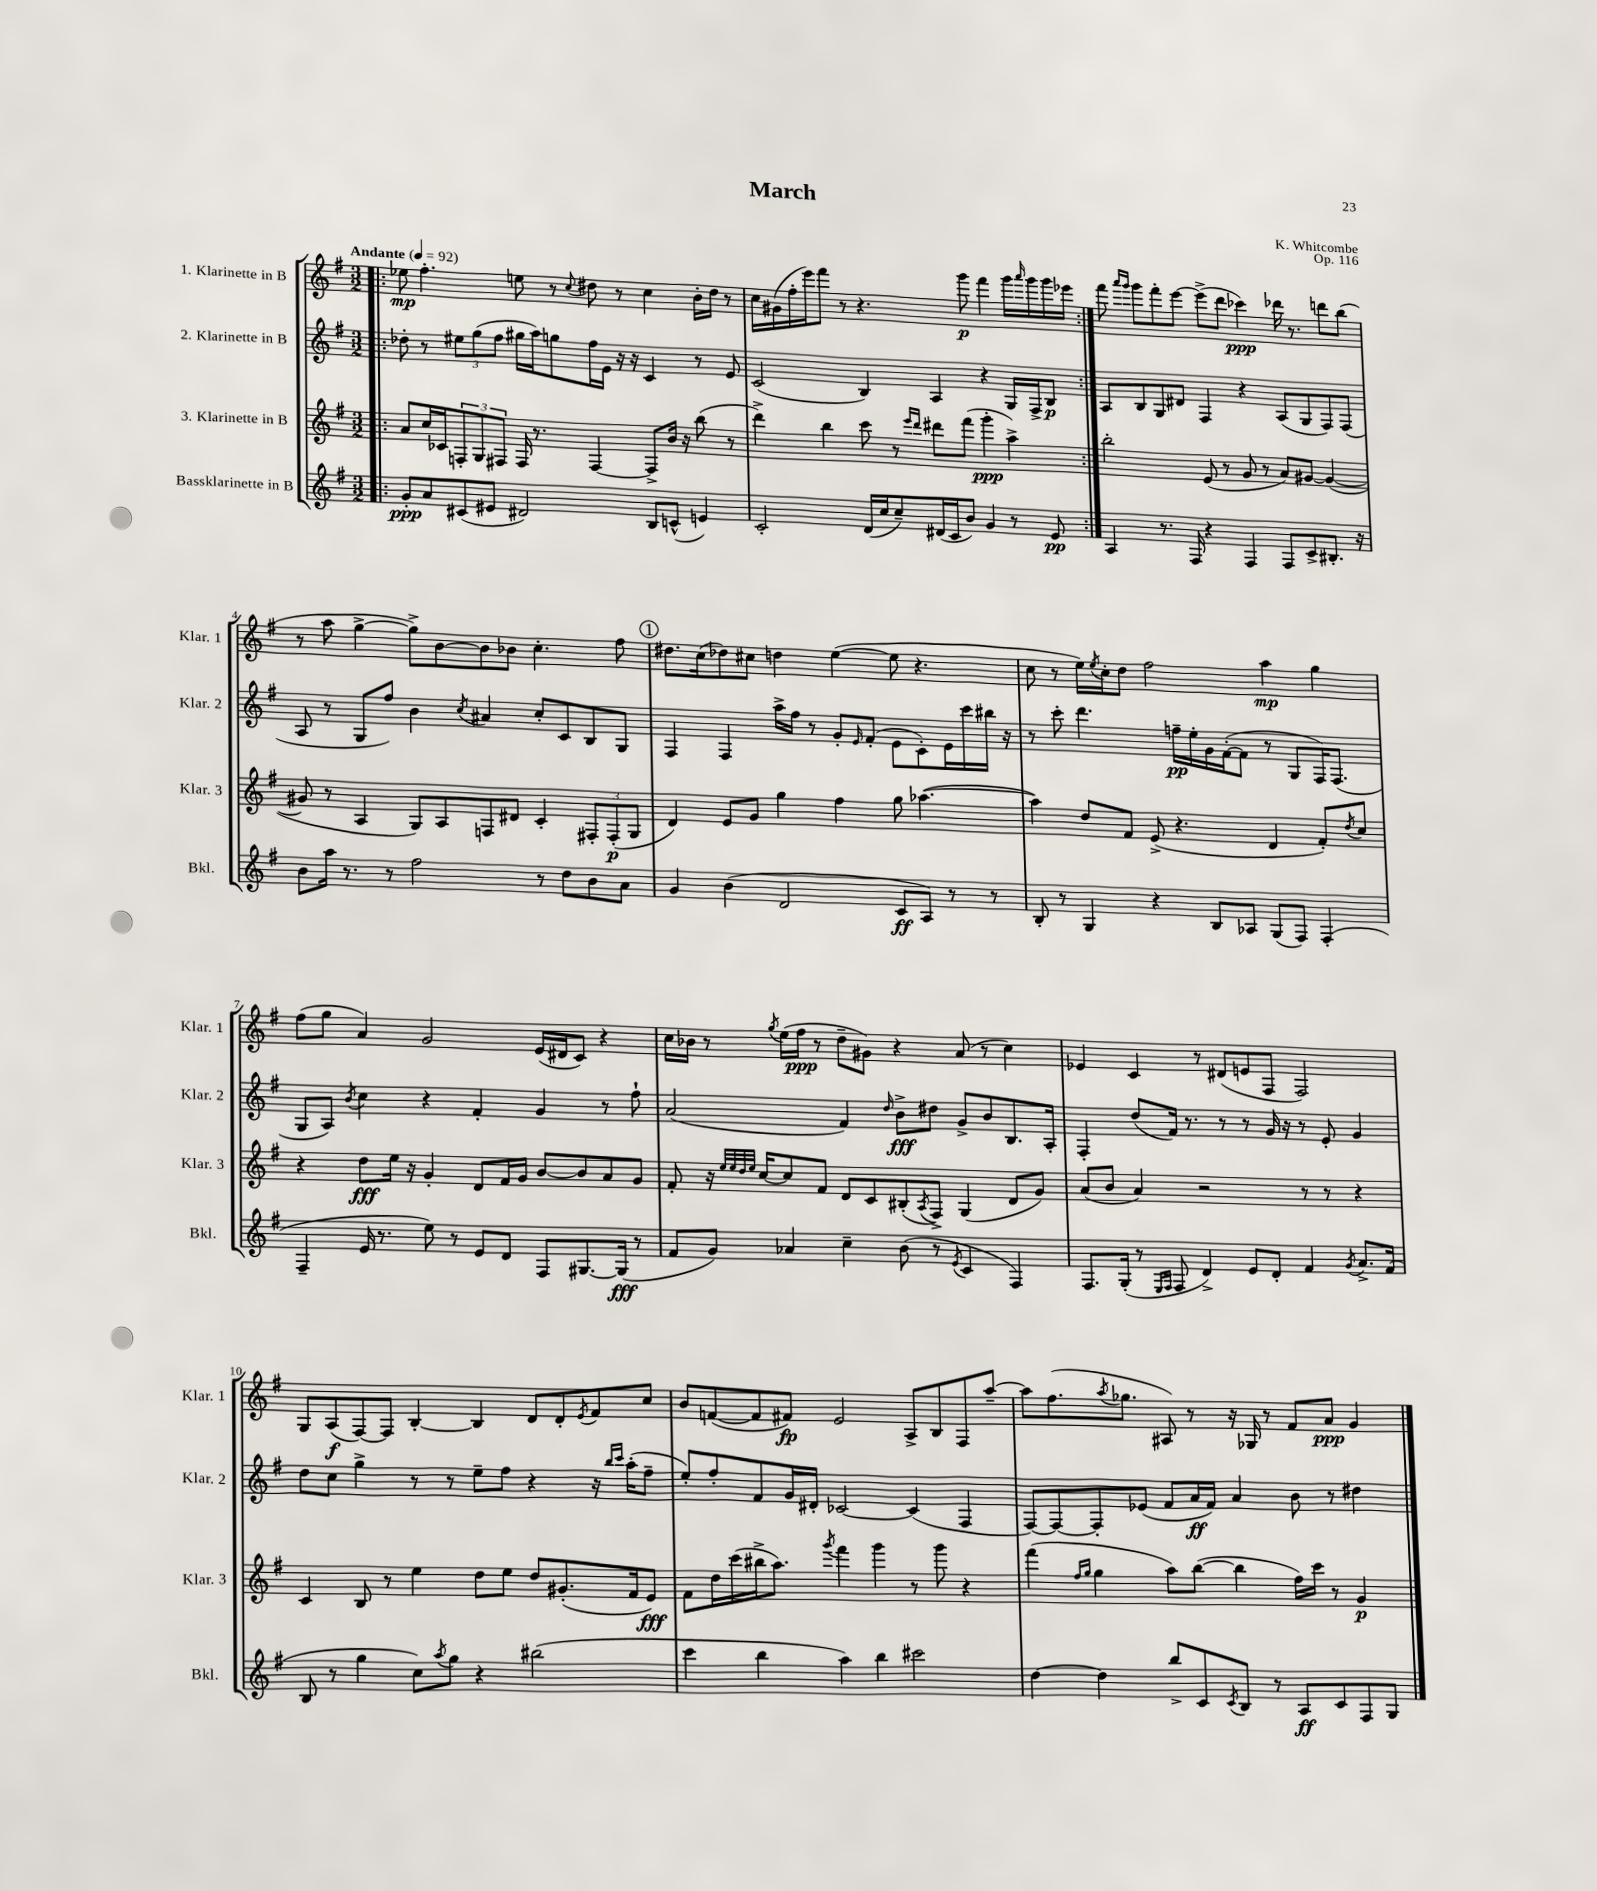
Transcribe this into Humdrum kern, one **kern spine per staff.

**kern	**dynam	**kern	**dynam	**kern	**dynam	**kern	**dynam
*part4	*part4	*part3	*part3	*part2	*part2	*part1	*part1
*staff4	*staff4	*staff3	*staff3	*staff2	*staff2	*staff1	*staff1
*I"Bassklarinette in B	*	*I"3. Klarinette in B	*	*I"2. Klarinette in B	*	*I"1. Klarinette in B	*
*I'Bkl.	*	*I'Klar. 3	*	*I'Klar. 2	*	*I'Klar. 1	*
*clefG2	*	*clefG2	*	*clefG2	*	*clefG2	*
*k[f#]	*	*k[f#]	*	*k[f#]	*	*k[f#]	*
*M3/2	*	*M3/2	*	*M3/2	*	*M3/2	*
*MM92	*	*MM92	*	*MM92	*	*MM92	*
=1!|:	=1!|:	=1!|:	=1!|:	=1!|:	=1!|:	=1!|:	=1!|:
!	!	!	!	!	!	!LO:TX:a:B:t=Andante	!
8g'/L	ppp	8a/L	.	8dd-X'\	.	8ee-X\	mp
8a/	.	16cc/L	.	8r	.	4.ff#'\	.
.	.	16c-X/J	.	.	.	.	.
(8c#X/	.	12Fn'/	.	12ee#X\L	.	.	.
.	.	12G/	.	(12gg\	.	.	.
8e#X/J	.	.	.	.	.	.	.
.	.	12F#X/J	.	12ff#\J	.	.	.
2d#X/)	.	16F#/	.	16gg#X\LL	.	8een\	.
.	.	8.r	.	16aa\J)	.	.	.
.	.	.	.	8ggn\	.	8r	.
.	.	.	.	.	.	8qqcc/	.
.	.	[4F#/	.	16ff#\L	.	8dd#X\	.
.	.	.	.	16e\JJ	.	.	.
.	.	.	.	16r	.	8r	.
.	.	.	.	16r	.	.	.
8B/L	.	8F#^/L]	.	4c/	.	4cc\	.
(8cn^^/J	.	16b/Jk	.	.	.	.	.
.	.	16r	.	.	.	.	.
4en/)	.	(8bb\	.	8r	.	16b'\LL	.
.	.	.	.	.	.	16dd#\JJ	.
.	.	8r	.	8e/	.	8r	.
=2	=2	=2	=2	=2	=2	=2	=2
2c'/	.	4ddd^\)	.	(2c/	.	16cc\LL	.
.	.	.	.	.	.	(16g#X\	.
.	.	.	.	.	.	16ff#'\	.
.	.	.	.	.	.	16eee\J)	.
.	.	4bb\	.	.	.	8fff#\J	.
.	.	.	.	.	.	8r	.
(16d/LL	.	8ccc\	.	4B/)	.	4.r	.
16cc/J	.	.	.	.	.	.	.
8cc~/)	.	8r	.	.	.	.	.
.	.	16qqeee/LL	.	.	.	.	.
.	.	16qqddd/JJ	.	.	.	.	.
(16d#X/L	.	8ddd#X\L	.	4A/	.	.	.
16c/J	.	.	.	.	.	.	.
8b/J)	.	(8fff#\J	.	.	.	8ggg\	p
4g/	.	4ggg'\	ppp	4r	.	4fff#\	.
8r	.	4aa^\)	.	16G/LL	.	16ggg\LL	.
.	.	.	.	.	.	16qqaaa/	.
.	.	.	.	16F#^/J	.	16ggg\	.
8e/	pp	.	.	8B/J	p	16ggg\	.
.	.	.	.	.	.	16eee-X\JJ	.
=3:|!	=3:|!	=3:|!	=3:|!	=3:|!	=3:|!	=3:|!	=3:|!
4A/	.	2bb'\	.	8A/L	.	8fff#\	.
.	.	.	.	.	.	16qqaaa/LL	.
.	.	.	.	.	.	16qqggg/JJ	.
.	.	.	.	8B/	.	8ggg\L	.
8.r	.	.	.	8G/	.	8fff#'\	.
.	.	.	.	8d#X/J	.	[8eee\J	.
16F#/	.	.	.	.	.	.	.
4r	.	(8e/	.	4F#/	.	(8eee^\L]	.
.	.	8r	.	.	.	8ddd\J	.
4F#/	.	8g/	.	4r	.	4ccc-X\)	ppp
.	.	8r	.	.	.	.	.
8F#/L	.	8a/L)	.	(8A/L	.	16ddd-X\	.
.	.	.	.	.	.	8.r	.
8c^/	.	[8g#X/J	.	8G/	.	.	.
8.B#X'/J	.	(4g#/_	.	8F#/)	.	8dddn\L	.
.	.	.	.	(8F#/J	.	(8bb\J	.
16r	.	.	.	.	.	.	.
!!LO:LB:g=z
=4	=4	=4	=4	=4	=4	=4	=4
8b\L	.	8g#X/]	.	8A/	.	8r	.
16aa\Jk	.	8r	.	8r	.	8aa\	.
8.r	.	.	.	.	.	.	.
.	.	4A/	.	8G/L	.	[4gg^\	.
8r	.	.	.	8ff#/J)	.	.	.
2ff#\	.	8G/L)	.	4b\	.	8gg^\L])	.
.	.	8A/	.	.	.	[8b\	.
.	.	.	.	8qcc/	.	.	.
.	.	8Fn/	.	4a#X/	.	8b\]	.
.	.	8d#X/J	.	.	.	8b-X\J	.
8r	.	4c'/	.	8cc'/L	.	4.cc'\	.
8dd\L	.	.	.	8c/	.	.	.
8b\	.	12F#X'/L	.	8B/	.	.	.
.	.	(12F#'/	p	.	.	.	.
8a\J	.	.	.	8G/J	.	8ff#\	.
.	.	12G/J	.	.	.	.	.
!!LO:REH:place=s1:t=1
=5	=5	=5	=5	=5	=5	=5	=5
4g/	.	4d/)	.	4F#/	.	8.dd#X\L	.
.	.	.	.	.	.	(16cc\k	.
(4b\	.	8e/L	.	4F#/	.	8dd-X\)	.
.	.	8g/J	.	.	.	8cc#X\J	.
2d/	.	4gg\	.	16aa^\LL	.	4ddn\	.
.	.	.	.	16ff#\JJ	.	.	.
.	.	.	.	8r	.	.	.
.	.	4ff#\	.	8g'/L	.	([4ee\	.
.	.	.	.	16qqe/	.	.	.
.	.	.	.	(8f#'/J	.	.	.
8c/L	ff	8gg\	.	8e\L	.	8ee\]	.
8A/J)	.	([4.aa-X\	.	8c'\)	.	4.r	.
8r	.	.	.	16e\L	.	.	.
.	.	.	.	16ccc\	.	.	.
8r	.	.	.	16bb#X\JJ	.	.	.
.	.	.	.	16r	.	.	.
=6	=6	=6	=6	=6	=6	=6	=6
8B'/	.	4aa-\])	.	8r	.	8cc\	.
8r	.	.	.	8ccc'\	.	8r	.
4G/	.	8dd/L	.	4.ddd\	.	16ee\LL)	.
.	.	.	.	.	.	8qee/	.
.	.	.	.	.	.	16cc'\J	.
.	.	8f#/J	.	.	.	8dd\J	.
4r	.	(8e^/	.	.	.	2ff#\	.
.	.	4.r	.	16ffn~\LL	pp	.	.
.	.	.	.	16ee'\	.	.	.
8B/L	.	.	.	16g\	.	.	.
.	.	.	.	([16f#'\J	.	.	.
8A-X/J	.	.	.	8f#\J]	.	.	.
(8G/L	.	4d/	.	8r	.	4aa\	mp
8F#/J)	.	.	.	8G/L	.	.	.
(4F#'/	.	8f#'/L)	.	16F#/K)	.	4gg\	.
.	.	.	.	(8.F#/J	.	.	.
.	.	8qdd/	.	.	.	.	.
.	.	8cc/J	.	.	.	.	.
!!LO:LB:g=z
=7	=7	=7	=7	=7	=7	=7	=7
4F#~/	.	4r	.	8G/L	.	(8ff#\L	.
.	.	.	.	8A/J)	.	8gg\J	.
.	.	.	.	8qb/	.	.	.
16e/	.	8dd\L	fff	4cc\	.	4a/)	.
8.r	.	.	.	.	.	.	.
.	.	16ee\Jk	.	.	.	.	.
.	.	16r	.	.	.	.	.
8ee\)	.	4g'/	.	4r	.	2g/	.
8r	.	.	.	.	.	.	.
8e/L	.	8d/L	.	4f#'/	.	.	.
8d/J	.	16f#/L	.	.	.	.	.
.	.	16g/JJ	.	.	.	.	.
8F#/L	.	[8b/L	.	4g/	.	(16e/LL	.
.	.	.	.	.	.	16d#X/J	.
[8.G#X/	.	8b/]	.	.	.	8c/J)	.
.	.	8a/	.	8r	.	4r	.
(16G#/Jk]	fff	.	.	.	.	.	.
8r	.	8g/J	.	8ff#`\	.	.	.
=8	=8	=8	=8	=8	=8	=8	=8
8f#/L	.	8f#'/	.	(2a/	.	16cc\LL	.
.	.	.	.	.	.	16b-X\JJ	.
8g/J)	.	16r	.	.	.	8r	.
.	.	32qqee/LLL	.	.	.	.	.
.	.	32qqee/	.	.	.	.	.
.	.	32qqdd/	.	.	.	.	.
.	.	32qqee/JJJ	.	.	.	.	.
.	.	[16cc/KL	.	.	.	.	.
.	.	.	.	.	.	8qgg/	.
4a-X/	.	8cc/]	.	.	.	(16ee\LL	.
.	.	.	.	.	.	16ff#\JJ	ppp
.	.	8f#/J	.	.	.	8r	.
4cc~\	.	8d/L	.	4f#/)	.	8dd~\L	.
.	.	8c/	.	.	.	8g#X\J)	.
.	.	.	.	16qqdd/	.	.	.
(8b\	.	(8B#X'/	.	8b^\L	fff	4r	.
.	.	8qA/	.	.	.	.	.
8r	.	8F#^/J)	.	8dd#X\J	.	.	.
8qe/	.	.	.	.	.	.	.
4c/	.	(4G/	.	8g^/L	.	(8a/	.
.	.	.	.	8b/	.	8r	.
4F#/)	.	8d/L	.	8.B/	.	4cc\)	.
.	.	8g/J)	.	.	.	.	.
.	.	.	.	16A'/Jk	.	.	.
=9	=9	=9	=9	=9	=9	=9	=9
8.F#/L	.	(8a/L	.	4F#'/	.	4e-X/	.
.	.	8b/J	.	.	.	.	.
(16G'/Jk	.	.	.	.	.	.	.
8r	.	4a/)	.	(8dd/L	.	4c/	.
16qqE/LL	.	.	.	.	.	.	.
16qqF#/JJ	.	.	.	.	.	.	.
8F#/	.	.	.	16f#/Jk)	.	.	.
.	.	.	.	8.r	.	.	.
4d^/)	.	2r	.	.	.	8r	.
.	.	.	.	8r	.	(8d#X/L	.
8e/L	.	.	.	8r	.	8en/	.
8d'/J	.	.	.	16g/	.	8F#/J	.
.	.	.	.	16r	.	.	.
4f#/	.	8r	.	8r	.	2F#/)	.
.	.	8r	.	8e'/	.	.	.
8qg/	.	.	.	.	.	.	.
8.a^/L	.	4r	.	4g/	.	.	.
(16f#/Jk	.	.	.	.	.	.	.
!!LO:LB:g=z
=10	=10	=10	=10	=10	=10	=10	=10
8B/	.	4c/	.	8dd\L	.	8G/L	.
8r	.	.	.	8cc\J	.	(8A/	f
4gg\	.	8B/	.	4gg^\	.	[8F#/)	.
.	.	8r	.	.	.	8F#/J]	.
8cc\L)	.	4ee\	.	8r	.	[4B'/	.
8qaa/	.	.	.	.	.	.	.
8gg\J	.	.	.	8r	.	.	.
4r	.	8dd\L	.	8ee~\L	.	4B/]	.
.	.	8ee\J	.	8ff#\J	.	.	.
(2bb#X\	.	8dd/L	.	4r	.	8d/L	.
.	.	(8.g#X'/	.	.	.	8d'/	.
.	.	.	.	.	.	8qe/	.
.	.	.	.	16r	.	8f#/	.
.	.	.	.	16qqbb/LL	.	.	.
.	.	.	.	16qqccc/JJ	.	.	.
.	.	16f#/k	.	(16aa'\KL	.	.	.
.	.	8e/J)	fff	8ff#~\J	.	8cc/J	.
=11	=11	=11	=11	=11	=11	=11	=11
4ccc\	.	8f#\L	.	8ee'/L)	.	8b/L	.
.	.	16dd\L	.	8ff#'/	.	([8fn/	.
.	.	(16ccc\	.	.	.	.	.
4bb\	.	16bb#X^\J	.	8f#/	.	8f/]	.
.	.	8.aa\J)	.	.	.	.	.
.	.	.	.	16g/L	.	8f#X/J)	fp
.	.	.	.	16d#X'/JJ	.	.	.
.	.	8qggg/	.	.	.	.	.
4aa\)	.	4fff#\	.	[2c-X/	.	2e/	.
4bb\	.	4ggg\	.	.	.	.	.
2ccc#X\	.	8r	.	(4c-/]	.	8A^/L	.
.	.	8ggg\	.	.	.	8B/	.
.	.	4r	.	4F#/	.	8F#/	.
.	.	.	.	.	.	[8aa~/J	.
=12	=12	=12	=12	=12	=12	=12	=12
[4dd\	.	(4fff#\	.	[8F#/L)	.	8aa\L]	.
.	.	.	.	8F#/_	.	(8.ff#\	.
.	.	16qqff#/LL	.	.	.	.	.
.	.	16qqgg/JJ	.	.	.	.	.
4dd\]	.	4gg\	.	8F#'/]	.	.	.
.	.	.	.	.	.	8qaa/	.
.	.	.	.	.	.	8.gg-X\J	.
.	.	.	.	(8e-X/J	.	.	.
8bb^/L	.	8aa\L)	.	8f#/L	.	8A#X/)	.
8c/	.	([8bb\J	.	16a/L	ff	8r	.
.	.	.	.	16f#/JJ)	.	.	.
8qc/	.	.	.	.	.	.	.
8B/J	.	4bb\]	.	4a/	.	16r	.
.	.	.	.	.	.	16G-X/	.
8r	.	.	.	.	.	8r	.
8A/L	ff	16ff#\LL)	.	8b\	.	8f#/L	.
.	.	16ccc\JJ	.	.	.	.	.
8c/	.	8r	.	8r	.	8a/J	ppp
8F#/	.	4g/	p	4dd#X\	.	4g/	.
8G/J	.	.	.	.	.	.	.
==	==	==	==	==	==	==	==
*-	*-	*-	*-	*-	*-	*-	*-
